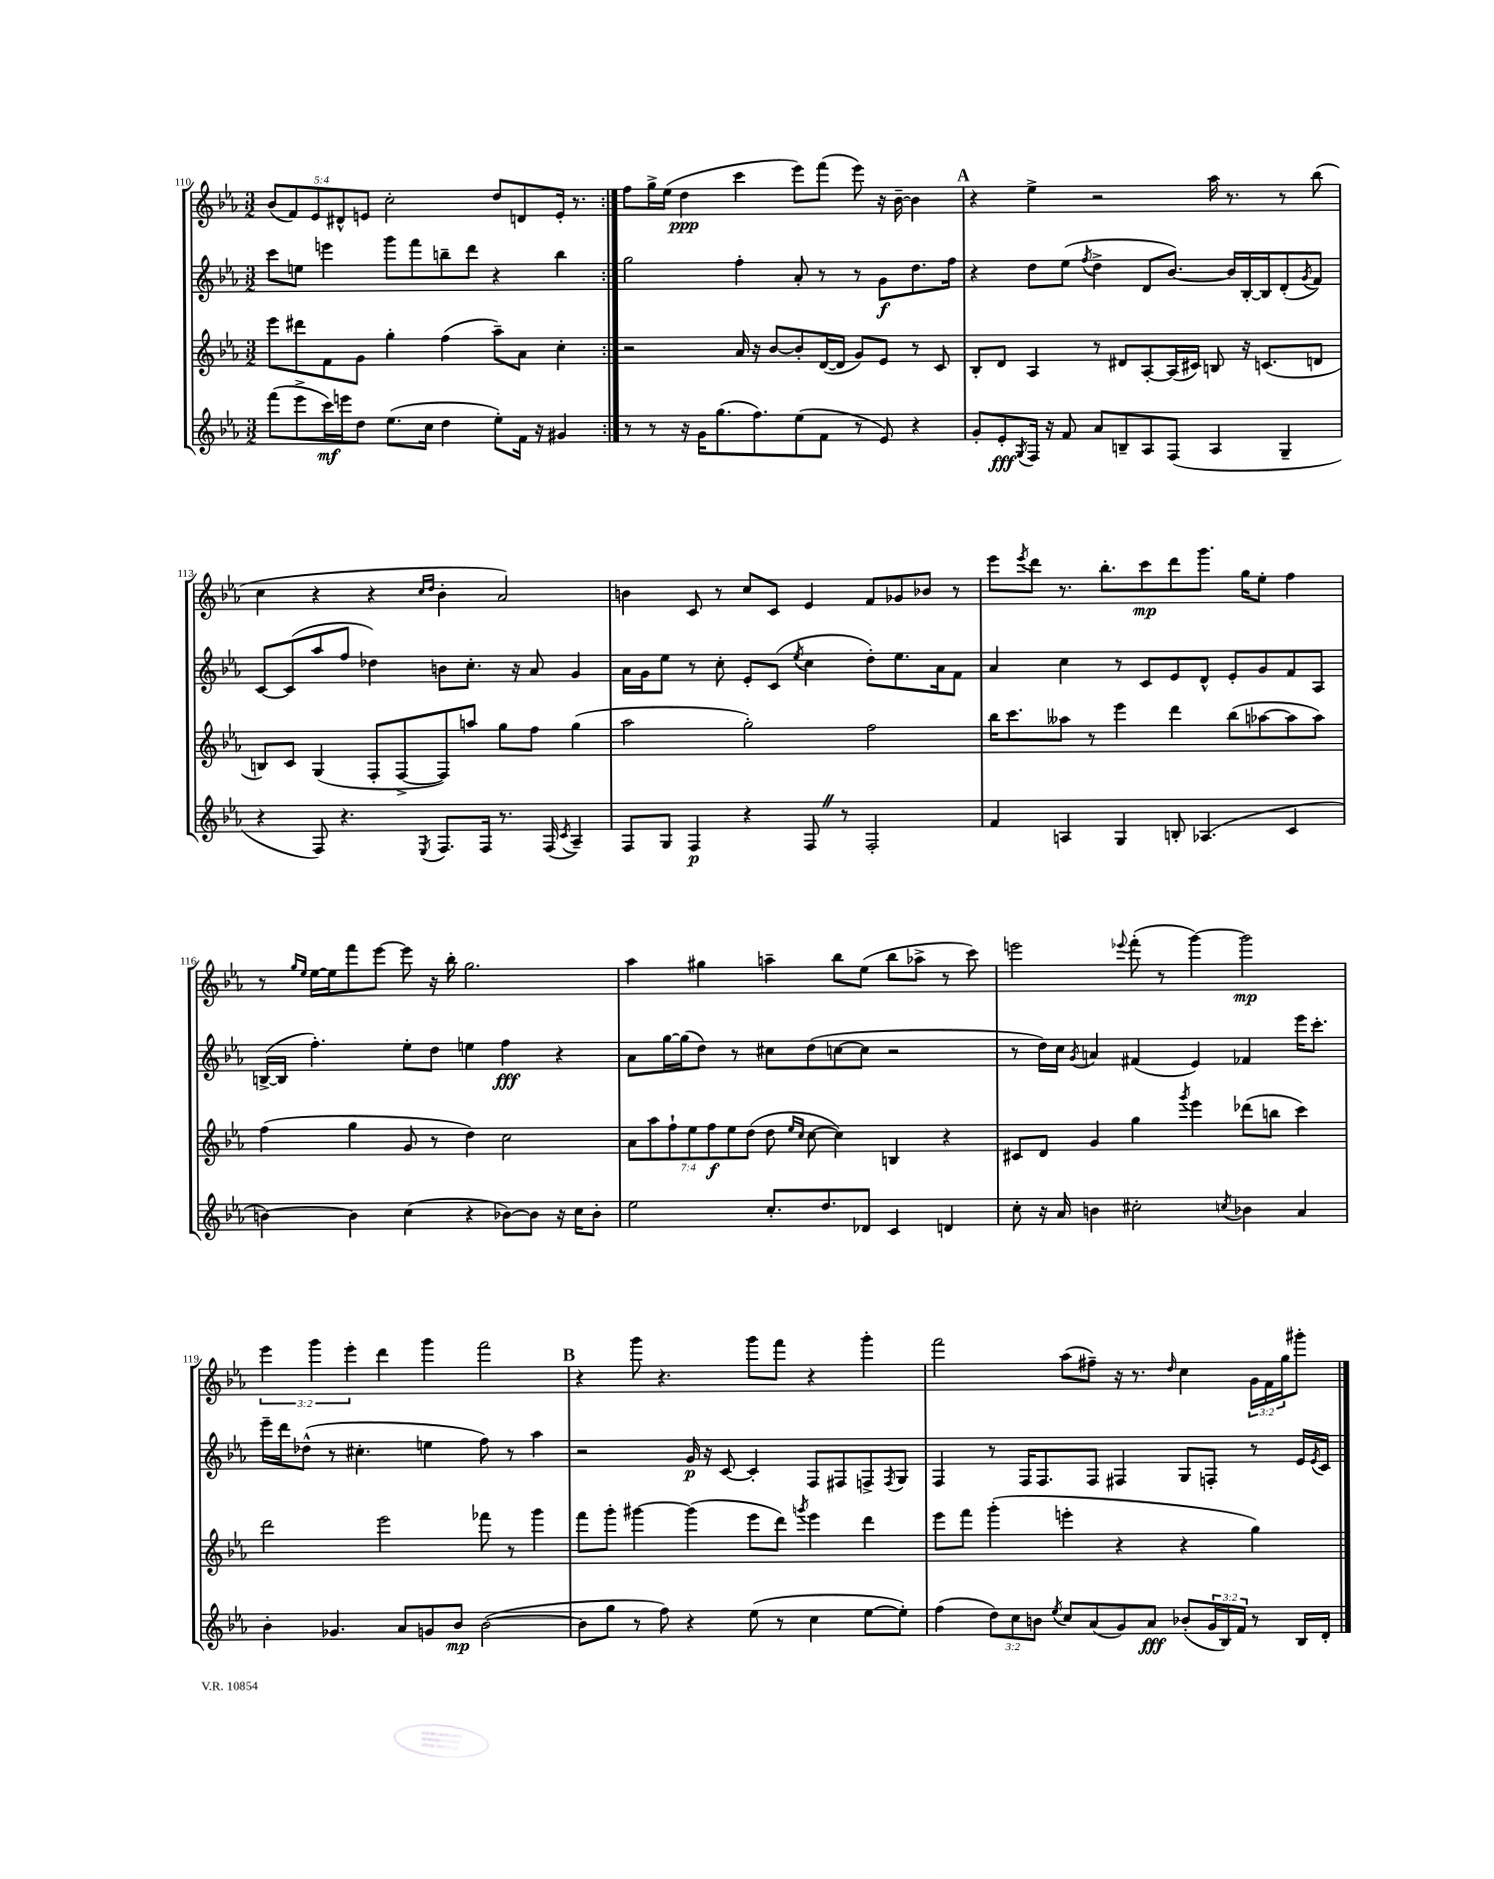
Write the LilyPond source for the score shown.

<<
\new StaffGroup <<
\new Staff = "s0" {
    \clef treble \key ees \major \numericTimeSignature \time 3/2 \override Staff.TupletNumber.text = #tuplet-number::calc-fraction-text
    \repeat volta 2 { \tuplet 5/4 { bes'8( f'8) ees'8 dis'8-^ e'8 } c''2-. d''8 d'8 e'16-. r8. | }
    f''8 g''16-> ees''16( d''4\ppp c'''4 ees'''8) f'''8( ees'''8) r16 bes'16~-- bes'4 |
    \mark \markup { \bold "A" } r4 ees''4-> r2 aes''16 r8. r8 bes''8( |
    c''4 r4 r4 \grace { c''16 d''16 } bes'4-. aes'2) |
    b'4 c'8 r8 c''8 c'8 ees'4 f'8 ges'8 bes'8 r8 |
    ees'''8 \acciaccatura { ees'''8 } d'''8 r8. bes''8.-. c'''8\mp d'''8 g'''8. g''16 ees''8-. f''4 |
    r8 \grace { g''16 ees''16 } ees''16~ ees''16 f'''8 ees'''8~ ees'''8 r16 bes''16-. g''2. |
    aes''4 gis''4 a''4-- bes''8 ees''8( bes''8 aes''8-> r8 c'''8) |
    e'''2 \appoggiatura { ees'''8 } f'''8-.( r8 g'''4~) g'''2\mp |
    \tuplet 3/2 { ees'''4 g'''4 ees'''4-. } d'''4 g'''4 f'''2 |
    \mark \markup { \bold "B" } r4 g'''8 r4. g'''8 f'''8 r4 g'''4-. |
    f'''2 aes''8( fis''8--) r16 r8. \grace { d''16 } c''4 \tuplet 3/2 { g'16 f'16 g''16 } gis'''8-. \bar "|." |
}
\new Staff = "s1" {
    \clef treble \key ees \major \numericTimeSignature \time 3/2
    \repeat volta 2 { c'''8 e''8 e'''4 g'''8 f'''8 b''8-- d'''8 r4 b''4 | }
    g''2 f''4-. aes'8-. r8 r8 g'8\f d''8. f''16 |
    \mark \markup { \bold "A" } r4 d''8 ees''8( \acciaccatura { f''8 } d''4-> d'8 bes'8.~) bes'16 bes16~-. bes16 d'8-.( \acciaccatura { g'8 } f'8) |
    c'8~ c'8( aes''8 f''8 des''4) b'8 c''8.-. r16 aes'8 g'4 |
    aes'16 g'16 ees''8 r8 c''8-. ees'8-. c'8( \acciaccatura { ees''8 } c''4 d''8-.) ees''8. aes'16 f'8 |
    aes'4 c''4 r8 c'8 ees'8 d'8-^ ees'8-. g'8 f'8 aes8 |
    b16~->( b16 f''4.-.) ees''8-. d''8 e''4 f''4\fff r4 |
    aes'8 g''16~ g''16( d''8) r8 cis''8 d''8( c''8~ c''8 r2 |
    r8 d''16) c''16 \acciaccatura { g'8 } a'4 fis'4( ees'4) fes'4 ees'''16 c'''8.-. |
    ees'''16-- d'''16 des''8-^( r8 cis''4.-. e''4 f''8) r8 aes''4 |
    \mark \markup { \bold "B" } r2 g'16\p r16 c'8~ c'4-. f8 fis8 f8-> \acciaccatura { f8 } g8 |
    f4 r8 f16 f8. f8 fis4 g8 f8-. r8 ees'16 \acciaccatura { ees'8 } c'16 \bar "|." |
}
\new Staff = "s2" {
    \clef treble \key ees \major \numericTimeSignature \time 3/2 \override Staff.TupletNumber.text = #tuplet-number::calc-fraction-text
    \repeat volta 2 { ees'''8 dis'''8 f'8 g'8 g''4-. f''4( aes''8--) aes'8 c''4-. | }
    r2 aes'16 r16 bes'8~ bes'8-. d'16~( d'16 g'8) ees'8 r8 c'8 |
    \mark \markup { \bold "A" } bes8-. d'8 aes4 r8 dis'8 aes8~-. aes16( cis'16) b8 r16 c'8.( d'8 |
    b8) c'8 g4( f8-. f8~-> f8) a''8 g''8 f''8 g''4( |
    aes''2 g''2-.) f''2 |
    bes''16 c'''8. aeses''8 r8 ees'''4 d'''4 bes''8( aes''8~ aes''8 aes''8) |
    f''4( g''4 g'8 r8 d''4) c''2 |
    \tuplet 7/4 { aes'8 aes''8 f''8-! ees''8 f''8\f ees''8 d''8( } d''8 \grace { ees''16 c''16 } c''8~ c''4) b4 r4 |
    cis'8 d'8 g'4 g''4 \acciaccatura { g'''8 } ees'''4 des'''8( b''8 c'''4) |
    d'''2 ees'''2 fes'''8 r8 g'''4 |
    \mark \markup { \bold "B" } f'''8 g'''8-. gis'''4~ gis'''4( ees'''8 d'''8) \acciaccatura { g'''8 } ees'''4 d'''4 |
    ees'''8 f'''8 g'''4-.( e'''4-. r4 r4 g''4) \bar "|." |
}
\new Staff = "s3" {
    \clef treble \key ees \major \numericTimeSignature \time 3/2 \override Staff.TupletNumber.text = #tuplet-number::calc-fraction-text
    \repeat volta 2 { f'''8( ees'''8-> c'''16\mf) e'''16 d''8 ees''8.( c''16 d''4 ees''8-.) f'16 r16 gis'4 | }
    r8 r8 r16 g'16 g''8.( f''8.) ees''8( f'8 r8 ees'8) r4 |
    \mark \markup { \bold "A" } g'8-. ees'8-.\fff \acciaccatura { g8 } f16 r16 f'8 aes'8 b8-- aes8 f8( aes4 g4-- |
    r4 f8) r4. \acciaccatura { ees8 } f8. f16 r8. f16( \acciaccatura { c'8 } aes4--) |
    f8 g8 f4\p r4 f8 \once \override BreathingSign.text = \markup { \musicglyph "scripts.caesura.straight" } \breathe r8 f2-. |
    f'4 a4 g4 b8-. aes4.( c'4 |
    b'4~) b'4 c''4( r4 bes'8~) bes'8 r16 c''16 bes'8-. |
    ees''2 c''8.-. d''8. des'8 c'4 d'4 |
    c''8-. r16 aes'16 b'4 cis''2-. \acciaccatura { c''8 } bes'4 aes'4 |
    bes'4-. ges'4. aes'8 g'8 bes'8\mp bes'2~( |
    \mark \markup { \bold "B" } bes'8 g''8 r8 f''8) r4 ees''8( r8 c''4 ees''8~ ees''8-.) |
    f''4( \tuplet 3/2 { d''8) c''8 b'8 } \acciaccatura { ees''8 } c''8 aes'8( g'8) aes'8\fff bes'8-.( \tuplet 3/2 { g'16 bes16) f'16 } r8 bes16 d'16-. \bar "|." |
}
>>
>>
\layout { \context { \Score currentBarNumber = #110 } }
